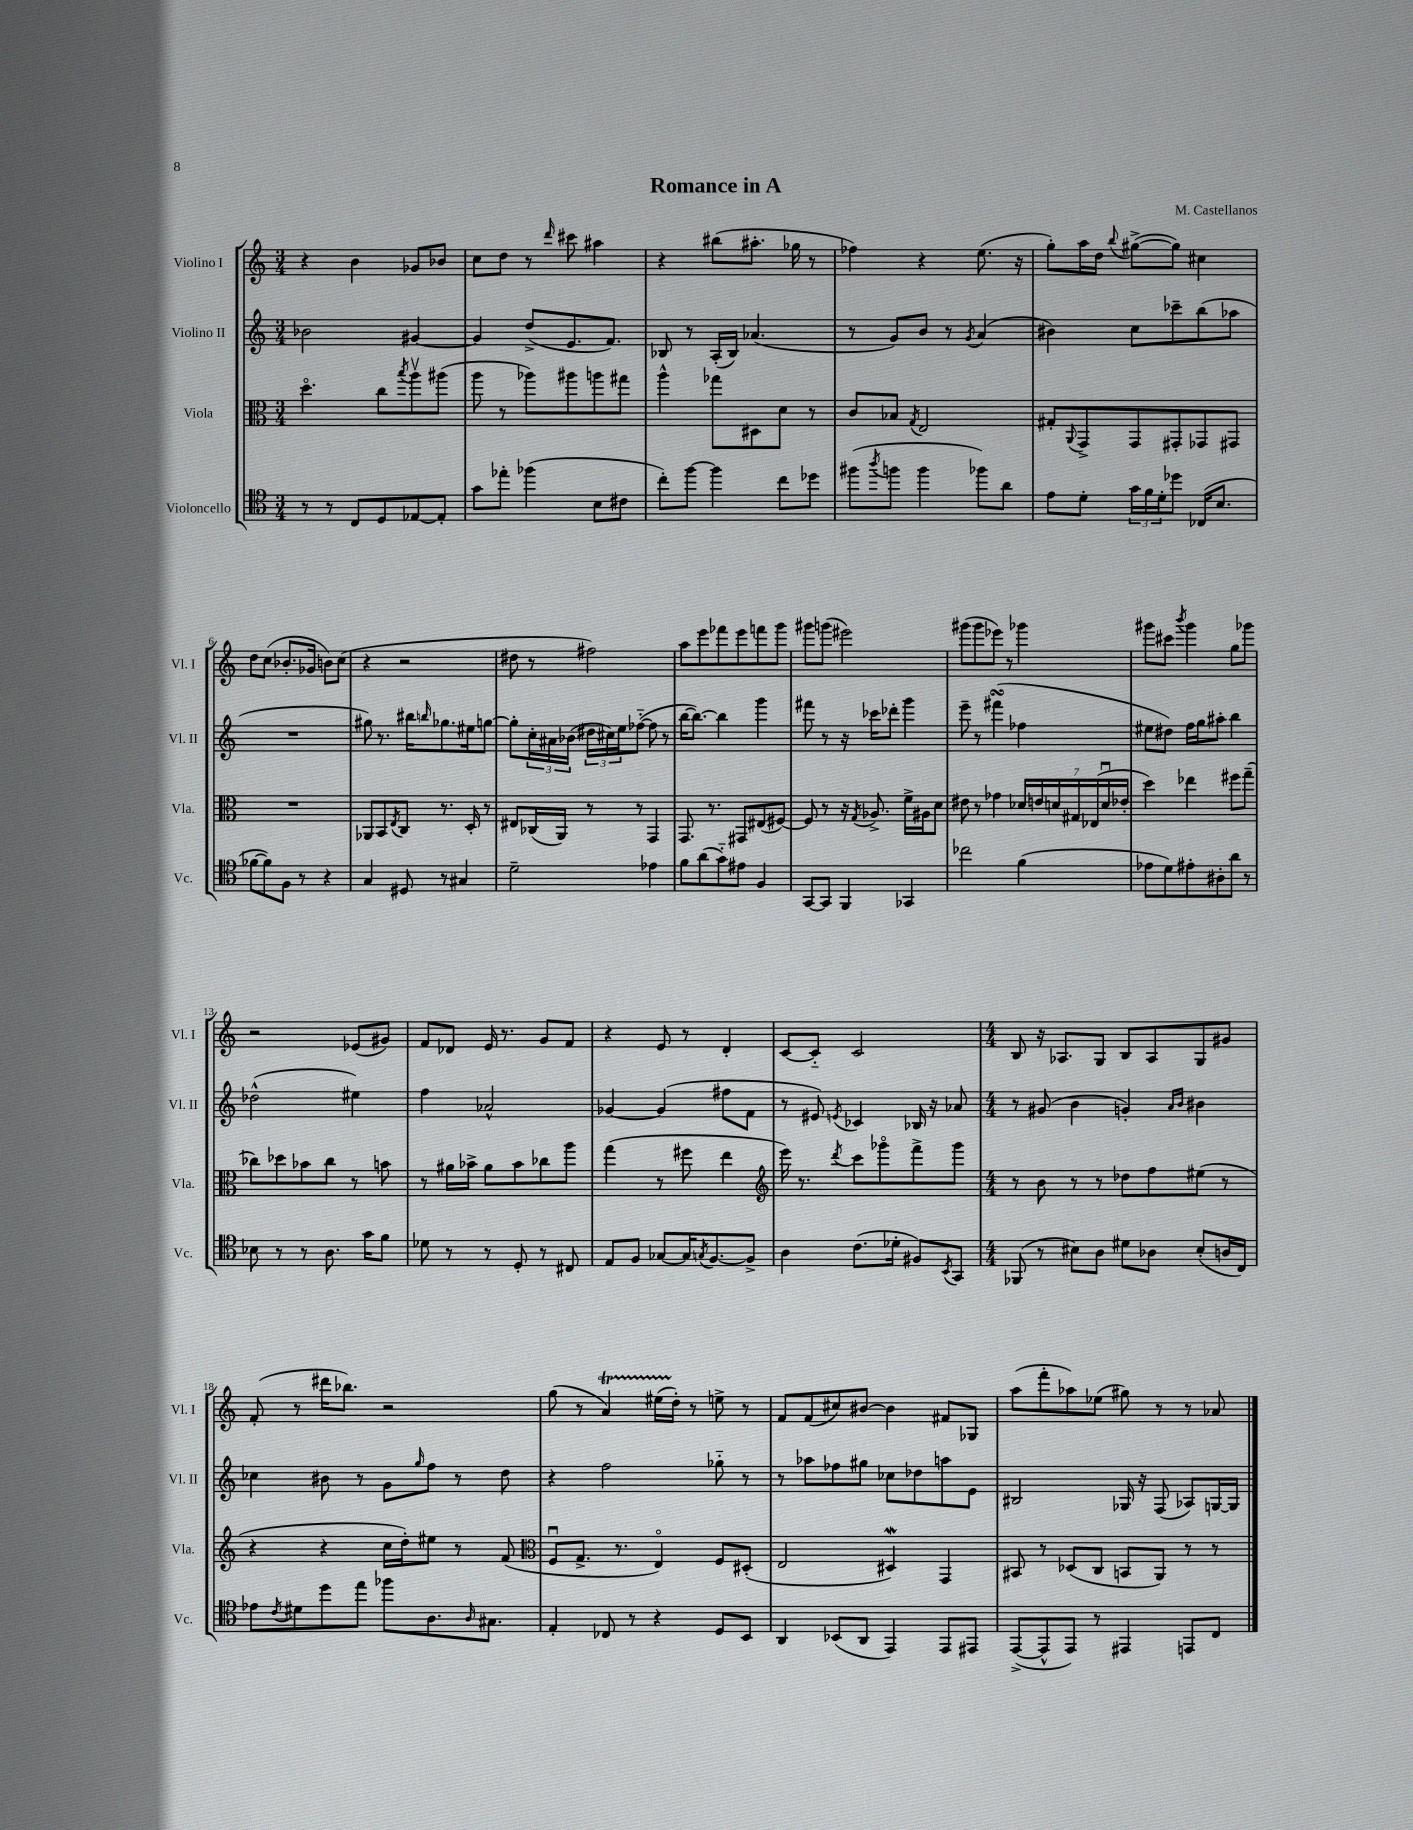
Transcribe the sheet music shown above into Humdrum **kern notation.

**kern	**kern	**kern	**kern
*staff4	*staff3	*staff2	*staff1
*clefC4	*clefC3	*clefG2	*clefG2
*k[]	*k[]	*k[]	*k[]
*M3/4	*M3/4	*M3/4	*M3/4
8r	4.ddo	2b-	4r
8r	.	.	.
8C	.	.	4b
8D	8cc	.	.
.	8qbb	.	.
[8E-	8aav	[4g#	8g-
8E-']	(8aa#	.	8b-
=	=	=	=
8g	8aa	4g#]	8cc
8ee-'	8r	.	8dd
(4ff-	8aa-)	(8dd^	8r
.	.	.	16qqddd
.	8aa#	8.e	8ccc#
8B	8aa	.	4aa#
.	.	8.f)	.
8c#	8gg#	.	.
=	=	=	=
8cc')	4aa^^	8B-	4r
[8ff	.	8r	.
4ff]	8gg-	(16A'	(8bb#
.	.	16B-)	.
.	8D#	(4.a-	8.aa#'
8cc	8d	.	.
.	.	.	16gg-
8dd-	8r	.	8r
=	=	=	=
(8ff#	8c	8r	4ff-)
8qaa	.	.	.
8ff	8B-	8g)	.
.	8qG	.	.
4ff	2E	8b	4r
.	.	8r	.
.	.	8qg	.
8ff-)	.	(4a	(8.ee
8a	.	.	.
.	.	.	16r
=	=	=	=
8e	8G#'	4b#)	8gg')
.	8qqAA	.	.
8d'	8GG^	.	16aa
.	.	.	16dd
.	.	.	8qqbb
24g	8GG	8cc	([8gg#^
24f	.	.	.
24d'	.	.	.
8dd-	8GG#'	8ccc-~	8gg#])
(16C-	8GG-	(8bb	4cc#
8.B	.	.	.
.	8GG#	8aa-	.
=	=	=	=
[8f-	2.r	2.r	8dd
8f-])	.	.	(8cc
8F	.	.	8.b-'
8r	.	.	.
.	.	.	16g-
4r	.	.	8b)
.	.	.	(8cc
=	=	=	=
4G	8AA-	8gg#)	4r
.	8BB	8.r	.
.	8qE	.	.
8D#	8C	.	2r
.	.	16bb#	.
.	.	16qqbb	.
8r	8.r	8.gg-	.
4G#	.	.	.
.	16D'	16ee#	.
.	8r	[8gg	.
=	=	=	=
2d~	8E#	8gg']	8dd#
.	(16C-	24cc'	8r
.	.	24a#	.
.	16AA)	.	.
.	.	(24b-	.
.	8r	24dd#	2ff#)
.	.	24cc#)	.
.	.	24ee	.
.	8r	([8ff-'~	.
4e-	4GG	8ff-]	.
.	.	8r	.
=	=	=	=
8f	8.GG	[16bb	8aa
.	.	8.bb_)	.
(8a	.	.	8eee
.	8.r	.	.
8g'~)	.	4bb]	8fff-
8e#	8GG#	.	8eee
4F	(8E#	4ggg	8fff
.	[8F#)	.	8ggg
=	=	=	=
[8GG	8F#]	8fff#	8ggg#
8GG]	8r	8r	(8ggg
4FF	16r	16r	2eee#)
.	8qG	.	.
.	8.A-^	16ccc-	.
.	.	8ddd-'	.
4GG-	16f^	4ggg	.
.	16A#	.	.
.	8d	.	.
=	=	=	=
2cc-	8e#	8eee~	(8ggg#
.	8r	8r	8ggg#
.	4g-	(4fff#	8eee-)
.	.	.	8r
(4f	28d-	4ff-	4ggg-
.	28e	.	.
.	28d	.	.
.	28G#	.	.
.	(28E-	.	.
.	28du	.	.
.	28e-'	.	.
=	=	=	=
8e-	4dd)	8ee#	8ggg#
8d)	.	8dd#)	8ccc#
.	.	.	8qbbb
8e#'	4ee-	16ff	4ggg#
.	.	16gg	.
8A#'	.	8aa#'	.
8a	8ff#	4bb	8gg
8r	(8gg~	.	8ggg-
=	=	=	=
8B-	8cc-)	(2dd-^^	2r
8r	8dd-	.	.
8r	8b-	.	.
8.A	8cc-	.	.
.	8r	4ee#)	(8e-
16g	.	.	.
8f	8b	.	8g#)
=	=	=	=
8d-	8r	4ff	8f
8r	16a#	.	8d-
.	16b-^	.	.
8r	8a#	2a-^^	16e
.	.	.	8.r
8D'	8b-	.	.
8r	8cc-	.	8g
8C#	8aa	.	8f
=	=	=	=
8E	(4gg	[4g-	4r
8F	.	.	.
[8G-	8r	(4g-]	8e
16G-]	8ff#	.	8r
8qG	.	.	.
[8.F	.	.	.
.	4ee	8ff#	4d'
8F^]	.	8f	.
=	=	=	=
*	*clefG2	*	*
4A	16eee)	8r	[8c
.	8.r	.	.
.	.	8e#)	8c'~]
.	8qddd	8qe	.
(8.c	8ccc	4c-	2c
.	8ggg-o	.	.
16d-'	.	.	.
8F#)	8fff^	16B-	.
.	.	16r	.
8qBB	.	.	.
8GG	8ggg-	8a-	.
=	=	=	=
*M4/4	*M4/4	*M4/4	*M4/4
(8FF-	8r	8r	8B
8r	8b	(8g#	16r
.	.	.	8.A-
8B#)	8r	4b	.
8A	8r	.	8G
8d#	8dd-	4g')	8B
8A-	8ff	.	8A-
.	.	16qqa	.
.	.	16qqb	.
(8B#'	(8ee#	4b#	8G
16A	8r	.	8g#
16C)	.	.	.
=	=	=	=
8e-	4r	4cc-	(8f'
8qc	.	.	.
8d#	.	.	8r
8dd	4r	8b#	16ddd#
.	.	.	8.bb-)
8ee	.	8r	.
8ff-	16cc	8g	2r
.	16dd')	.	.
.	.	16qqgg	.
8.A	8ee#	8ff	.
.	8r	8r	.
16qqA	.	.	.
8.G#	.	.	.
.	(8f	8dd	.
=	=	=	=
*	*clefC3	*	*
4E'	8Fu	4r	(8gg
.	8.G^	.	8r
8C-	.	2ff	4a)
.	8.r	.	.
8r	.	.	.
4r	4Eo)	.	(16ee#
.	.	.	16dd')
.	.	.	8r
8D	8F	8gg-'~	8ee^
8BB	(8D#'	8r	8r
=	=	=	=
4AA	2E	8r	8f
.	.	8aa-	(8f
(8BB-	.	8ff-	8cc#)
8AA	.	8gg#	[8b#
4EE)	4D#)	8cc-	4b#]
.	.	8dd-	.
8EE	4GG	8aa	8f#
8EE#	.	8e	8G-
=	=	=	=
([8EE^	8BB#	2B#	(8aa
8EE^^]	8r	.	8fff'
8EE)	(8D-	.	8aa-)
8r	8C	.	(8ee-
4EE#	8BB	16G-	8gg#)
.	.	16r	.
.	8AA)	(8F	8r
8EE	8r	8A-)	8r
8C	8r	[16G	8a-
.	.	16G]	.
==	==	==	==
*-	*-	*-	*-
